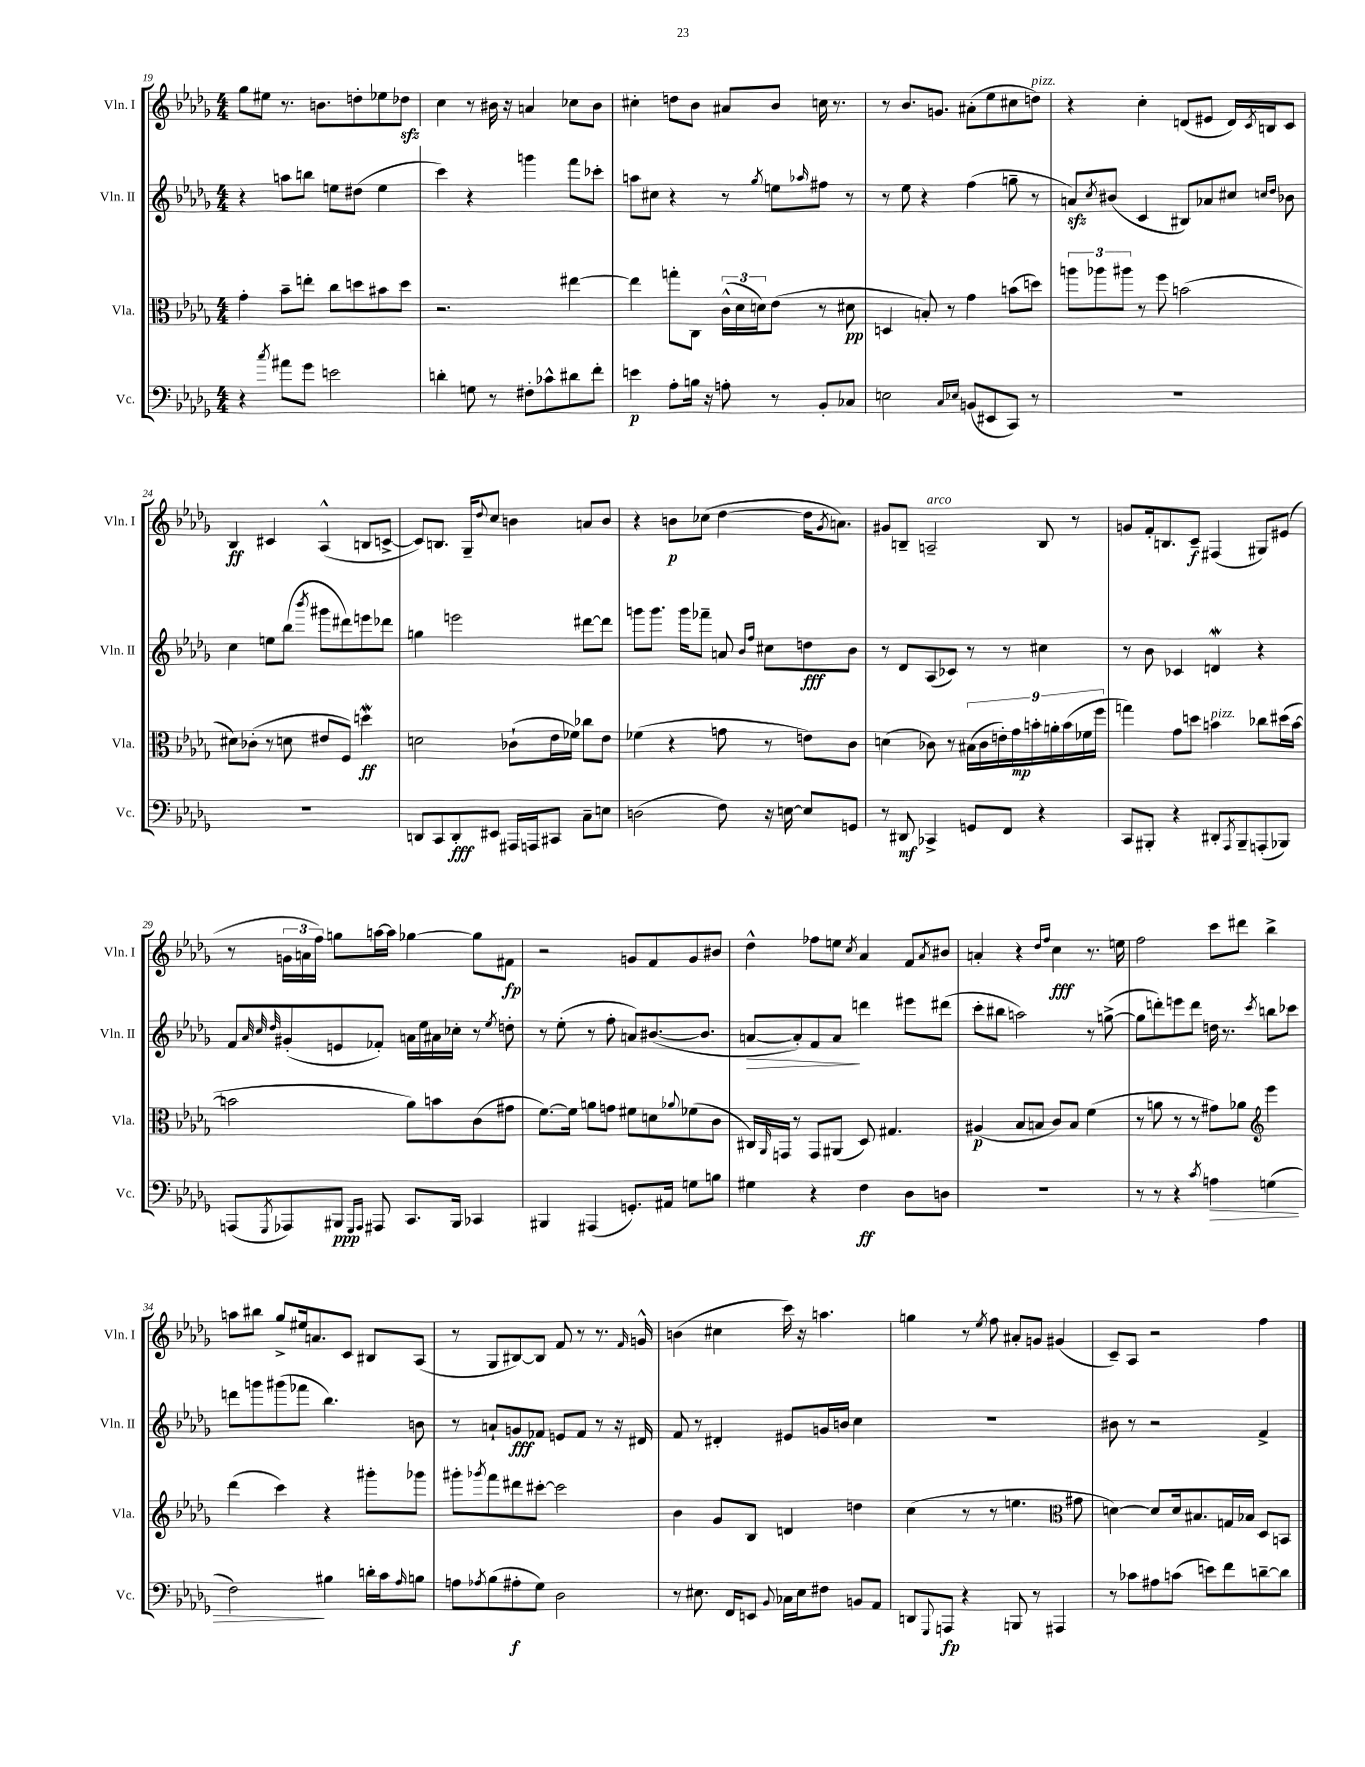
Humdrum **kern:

**kern	**kern	**kern	**kern
*staff4	*staff3	*staff2	*staff1
*clefF4	*clefC3	*clefG2	*clefG2
*k[b-e-a-d-g-]	*k[b-e-a-d-g-]	*k[b-e-a-d-g-]	*k[b-e-a-d-g-]
*M4/4	*M4/4	*M4/4	*M4/4
4r	4g-'	4r	8gg-
.	.	.	8ee#
8qcc	.	.	.
8a#	8b-~	8aa	8.r
8g-	8ee'	8bb	.
.	.	.	8.b
2e	8cc	8ee	.
.	8dd	(8dd#	8dd'
.	8b#	4ee	8ee-
.	8dd	.	8dd-
=	=	=	=
4d'	2.r	4ccc)	4cc
8G	.	4r	8r
8r	.	.	16b#
.	.	.	16r
8F#'	.	4ggg	4a
8c-^^	.	.	.
8d#	[4ee#	8fff	8cc-
8f'	.	8ccc-'	8b#
=	=	=	=
4e	4ee#]	8aa	4cc#'
.	.	8cc#	.
8A-'	8gg'	4r	8dd
16B	8C	.	8b-
16r	.	.	.
8A'	(24c^^	8r	8a#
.	24d-	.	.
.	24d)	.	.
.	.	8qgg-	.
8r	(8e-	8ee	8b-
.	.	16qqaa-	.
8BB-'	8r	8ff#	16cc
.	.	.	8.r
8C-	8d#	8r	.
=	=	=	=
2E	4D	8r	8r
.	.	8ee-	8.b-
.	8B')	4r	.
.	.	.	8.g
.	8r	.	.
16qqC	.	.	.
16qqE-	.	.	.
(8BB	4g-	(4ff	(8a#'
8EE#	.	.	8ee-
8CC)	(8b	8gg~	8cc#
8r	8dd)	8r	8dd)
=	=	=	=
1r	12aa	8a)	4r
.	12aa-	.	.
.	.	8qcc	.
.	.	(8b#	.
.	12aa#	.	.
.	8r	4c	4cc'
.	8ff	.	.
.	(2b	8B#)	(8d
.	.	8a-	8e#
.	.	8cc#	16d)
.	.	.	8qc
.	.	.	16B
.	.	16qqcc	.
.	.	16qqdd-	.
.	.	8b-	8c
=	=	=	=
1r	8d#)	4cc	4B-
.	(8c-'	.	.
.	8r	8ee	4c#
.	8d	(8bb-	.
.	.	8qbbb-	.
.	8e#	8ggg#	(4A-^^
.	8F)	8ddd#)	.
.	4dd	8eee	8B
.	.	8ddd-	[8c^
=	=	=	=
8DD	2d	4gg	8c])
8CC	.	.	8.B
8DD'	.	2eee	.
.	.	.	16G-~
.	.	.	8qqdd-
8EE#	.	.	8cc
16AAA#	(8c-`	.	4b
16AAA	.	.	.
8CC#	16e-	.	.
.	16f-)	.	.
8C~	8cc-	[8ddd#	8a
8E	8e-	8ddd#]	8b
=	=	=	=
(2D	(4f-	8ggg	4r
.	.	8.ggg	.
.	4r	.	8b
.	.	16ggg	.
.	.	8fff-~	(8cc-
8F)	8g	8a	[4dd-
.	.	16qqb-	.
.	.	16qqff	.
16r	8r	8cc#	.
[16E	.	.	.
8E]	8e)	8dd	16dd-]
.	.	.	8qg-
.	.	.	8.a)
8GG	8c	8b-	.
=	=	=	=
8r	(4d	8r	8g#
8DD#	.	8d-	8B~
4CC-^	8c-)	(8A-	2A~
.	8r	8c-)	.
8GG	(18B#	8r	.
.	18c-	.	.
.	18e')	.	.
8FF	.	8r	.
.	18g-	.	.
.	18b'	.	.
4r	.	4cc#	8B
.	18a'	.	.
.	(18b	.	.
.	.	.	8r
.	18f-	.	.
.	18ff	.	.
=	=	=	=
8CC	4gg)	8r	8g
8BBB#'	.	8b-	16f'
.	.	.	8.B
4r	8g-	4c-	.
.	8dd	.	8c~
8DD#'	4b	4d	(4F#
8qAAA-	.	.	.
8BBB#~	.	.	.
(8AAA'	8cc-	4r	8G#)
8BBB-)	(16dd#	.	(8e#
.	[16b	.	.
=	=	=	=
(8AAA	2b]	8f	8r
.	.	32qqa-	.
.	.	32qqcc	.
8qGGG-	.	32qqdd-	.
8AAA-)	.	(8g#'	24g
.	.	.	24a
.	.	.	24ff)
8BBB#	.	8e	8gg
16qqGGG-	.	.	.
16qqAAA-	.	.	.
8AAA#	.	8f-')	[16aa
.	.	.	16aa]
8.CC	8a-)	16a	[4gg-
.	.	16ee-	.
.	8b	16a#	.
16BBB#	.	16cc-'	.
4CC-	(8c	8r	8gg-]
.	.	8qee-	.
.	8g#	8dd'	8f#
=	=	=	=
4BBB#	[8.f)	8r	2r
.	.	(8ee-'	.
.	16f]	.	.
(4AAA#	8a	8r	.
.	8g	8ff'	.
8.GG')	8f#	8a)	8g
.	8d	([8.b#	8f
16AA#	.	.	.
.	8qqa-	.	.
8G	(8f-	.	8g
.	.	8.b#]	.
8B	8c	.	8b#
=	=	=	=
4G#	16C#)	[8a	4dd-^^
.	16qqAA-	.	.
.	16GG	.	.
.	8r	8a'])	.
4r	8GG	8f	8ff-
.	(8AA#	8a	8ee
.	.	.	8qcc
4F	8D-)	4ddd	4a-
.	4.G#	.	.
8D-	.	8eee#	8f
.	.	.	8qa-
8D	.	(8ddd#	8b#
=	=	=	=
1r	(4A#	8ccc'	4a'
.	.	8bb#	.
.	8B-	2aa)	4r
.	8B	.	.
.	.	.	16qqdd-
.	.	.	16qqff
.	8c)	.	4cc
.	8B	.	.
.	(4f	8r	8.r
.	.	([8gg^	.
.	.	.	16ee
=	=	=	=
8r	8r	8gg]	2ff
8r	8a	8ddd')	.
4r	8r	8eee	.
.	8r	8ddd	.
8qc	.	.	.
4A	8g#)	16dd	8ccc
.	.	8.r	.
.	8a-	.	8ddd#
*	*clefG2	*	*
.	.	8qccc	.
(4G	4eee-	8bb	4bb-^
.	.	8ccc-	.
=	=	=	=
2F)	(4ddd-	8ddd	8aa
.	.	8ggg	8bb#
.	4ccc)	(8ggg#	8gg-^
.	.	8fff-	16ee#
.	.	.	8.a
4B#	4r	4.bb-)	.
.	.	.	8c
16d'	8ggg#'	.	8B#
16c	.	.	.
16qqA-	.	.	.
8B	8ggg-	8b	(8A-
=	=	=	=
8A	8ggg#'	8r	8r
8qA-	8qggg-	.	.
(8B-	8fff	8a`	8G-
8A#'	8ddd#	8g	[8B#)
8G-)	[8ccc#'	8f-	8B#]
2D-	2ccc#]	8e	8f
.	.	8f-	8r
.	.	8r	8.r
.	.	16r	.
.	.	.	16qqf
.	.	16d#	16g^^
=	=	=	=
8r	4b-	8f	(4b
8.E#	.	8r	.
.	8g-	4d#'	4cc#
16FF	.	.	.
8EE	8B-	.	.
8qqBB-	.	.	.
16C-	4d	8e#	16ccc)
16E#	.	.	16r
8F#	.	16g	4.aa
.	.	16b	.
8BB	4dd	4cc	.
8AA-	.	.	.
=	=	=	=
8DD	(4cc	1r	4gg
8qqGGG-	.	.	.
8AAA	.	.	.
4r	8r	.	8r
.	.	.	8qee-
.	8r	.	8ff
8BBB	4.ee	.	8a#'
8r	.	.	8g
4AAA#	.	.	(4g#
*	*clefC3	*	*
.	8g#	.	.
=	=	=	=
8r	[4d)	8b#	8c~)
8c-	.	8r	8A-
8A#	8d]	2r	2r
(8c	16d	.	.
.	8.B#	.	.
8e)	.	.	.
8f	16G	.	.
.	16B-	.	.
[8d~	8D-	4f^	4ff
8d]	8BB	.	.
==	==	==	==
*-	*-	*-	*-
